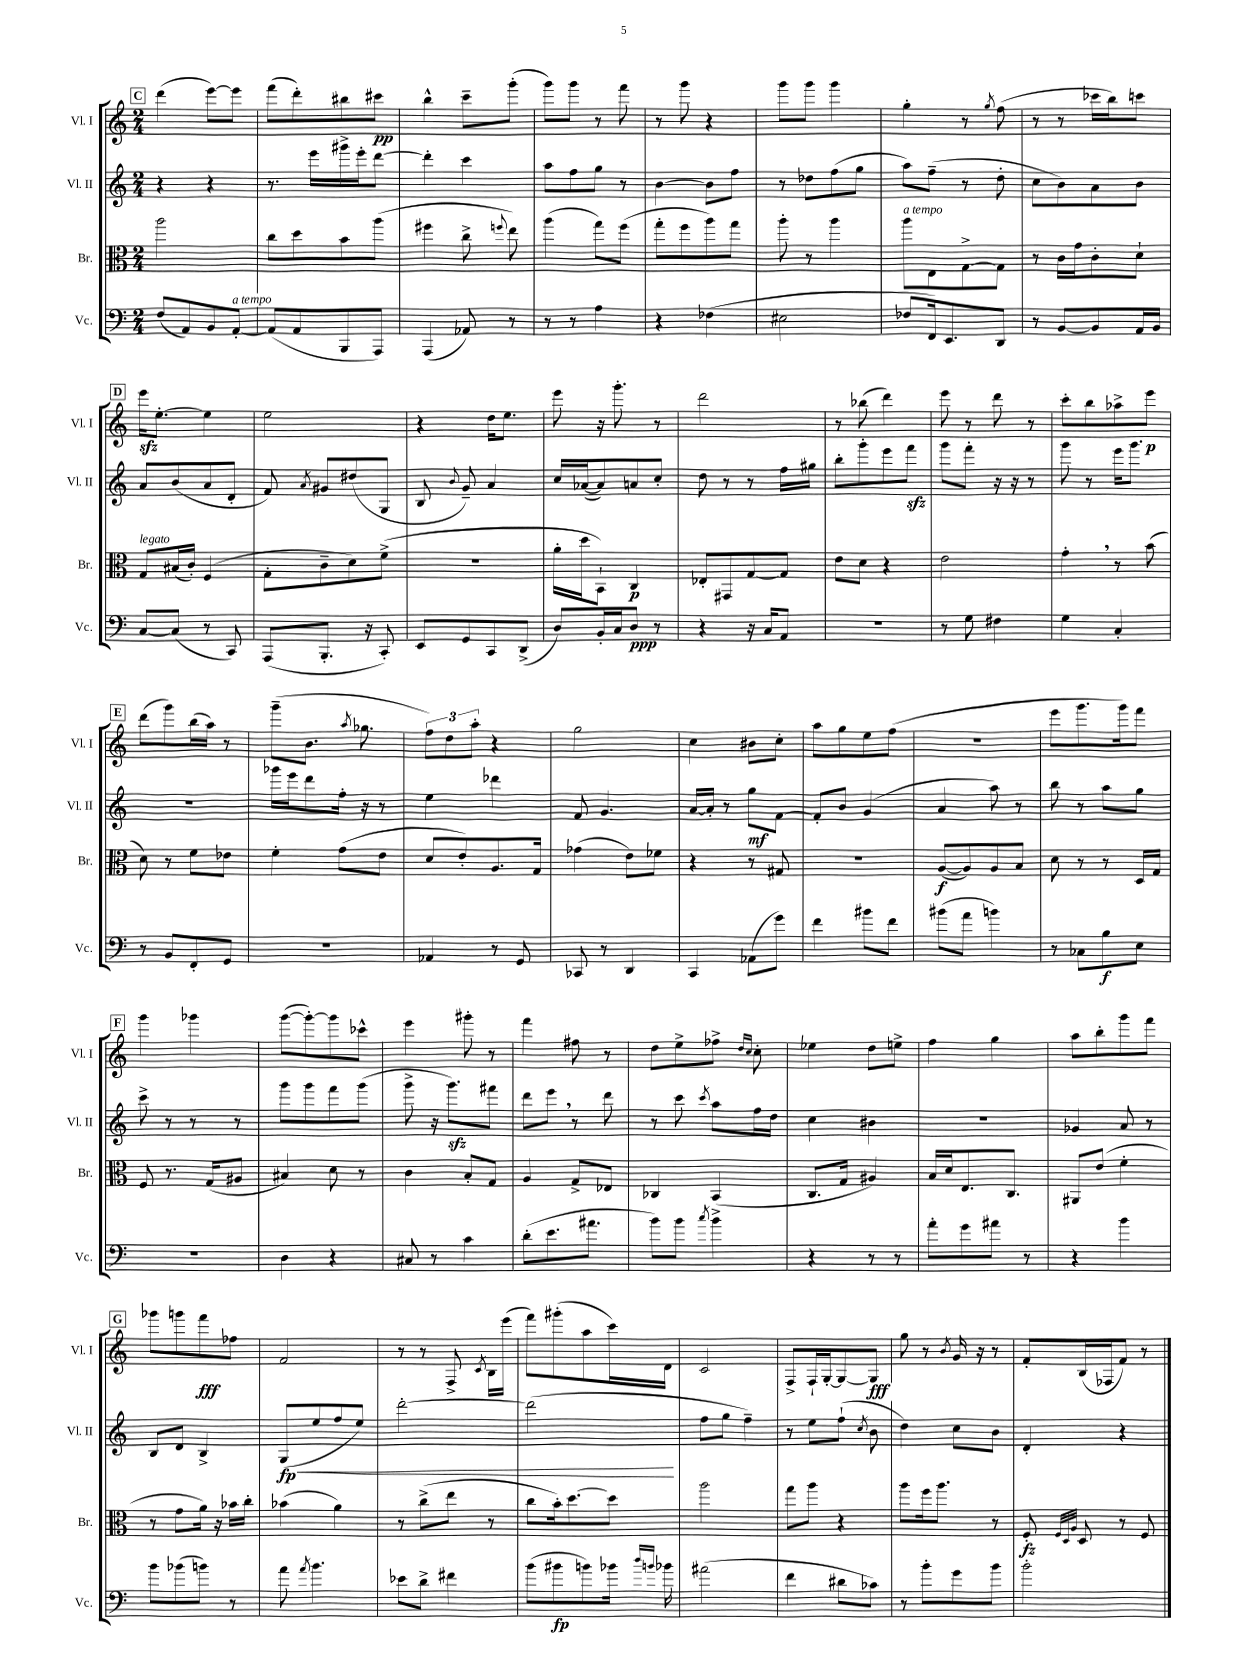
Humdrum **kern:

**kern	**dynam	**kern	**dynam	**kern	**dynam	**kern	**dynam
*part4	*part4	*part3	*part3	*part2	*part2	*part1	*part1
*staff4	*staff4	*staff3	*staff3	*staff2	*staff2	*staff1	*staff1
*I"Vc.	*	*I"Br.	*	*I"Vl. II	*	*I"Vl. I	*
*I'Vc.	*	*I'Br.	*	*I'Vl. II	*	*I'Vl. I	*
*clefF4	*	*clefC3	*	*clefG2	*	*clefG2	*
*k[]	*	*k[]	*	*k[]	*	*k[]	*
*M2/4	*	*M2/4	*	*M2/4	*	*M2/4	*
!!LO:REH:place=s1:t=C
=43	=43	=43	=43	=43	=43	=43	=43
(8F/L	.	2aa\	.	4r	.	(4ddd\	.
8AA/)	.	.	.	.	.	.	.
8BB/	.	.	.	4r	.	[8eee\L)	.
!LO:TX:a:i:t=a tempo	!	!	!	!	!	!	!
[8AA'/J	.	.	.	.	.	8eee\J]	.
=44	=44	=44	=44	=44	=44	=44	=44
(8AA/L]	.	8cc\L	.	8.r	.	(8fff\L	.
8AA/	.	8dd\	.	.	.	8ddd'\)	.
.	.	.	.	16eee\LL	.	.	.
8BBB/	.	8b\	.	16ggg#X^\	.	8bb#X\	.
.	.	.	.	16eee'\J	.	.	.
8AAA/J)	.	(8aa\J	.	[8ddd\J	.	8ccc#X\J	pp
=45	=45	=45	=45	=45	=45	=45	=45
(4AAA/	.	4ff#X\	.	4ddd'\]	.	4bb^^\	.
8AA-X/)	.	8cc^\	.	4ccc\	.	8ccc~\L	.
.	.	8qqffn/	.	.	.	.	.
8r	.	8ee\)	.	.	.	(8ggg'\J	.
=46	=46	=46	=46	=46	=46	=46	=46
8r	.	(4aa\	.	8aa\L	.	8ggg\L)	.
8r	.	.	.	8ff\	.	8ggg\J	.
4A\	.	8gg\L)	.	8gg\J	.	8r	.
.	.	(8ff\J	.	8r	.	8fff\	.
=47	=47	=47	=47	=47	=47	=47	=47
4r	.	8gg'\L	.	[4b\	.	8r	.
.	.	8ff\	.	.	.	8ggg\	.
(4F-X\	.	8aa\)	.	8b\L]	.	4r	.
.	.	8gg\J	.	8ff\J	.	.	.
=48	=48	=48	=48	=48	=48	=48	=48
2E#X\	.	8aa'\	.	8r	.	8ggg\L	.
.	.	8r	.	8dd-X\L	.	8ggg\J	.
.	.	4aa\	.	(8ff\	.	4ggg\	.
.	.	.	.	8gg\J	.	.	.
=49	=49	=49	=49	=49	=49	=49	=49
!	!	!LO:TX:a:i:t=a tempo	!	!	!	!	!
8F-X/L	.	8aa\L	.	8aa\L)	.	4gg'\	.
16FF/k)	.	8E\	.	(8ff~\J	.	.	.
8.EE/	.	.	.	.	.	.	.
.	.	[8G^\	.	8r	.	8r	.
.	.	.	.	.	.	8qgg/	.
8DD/J	.	8G\J]	.	8dd'\	.	(8ff\	.
=50	=50	=50	=50	=50	=50	=50	=50
8r	.	8r	.	8cc\L	.	8r	.
[8BB/L	.	16c\LL	.	8b\)	.	8r	.
.	.	16g\J	.	.	.	.	.
8BB/]	.	8c'\	.	8a\	.	16ccc-X\LL	.
.	.	.	.	.	.	16bb\J)	.
16AA/L	.	8d`\J	.	8b\J	.	8cccn\J	.
16BB/JJ	.	.	.	.	.	.	.
!!LO:LB:g=z
!!LO:REH:place=s1:t=D
=51	=51	=51	=51	=51	=51	=51	=51
!	!	!LO:TX:a:i:t=legato	!	!	!	!	!
[8C/L	.	8G/L	.	8a/L	.	16eeezz\KL	.
.	.	.	.	.	.	[8.ee'\J	.
(8C/J]	.	(16B#X/L	.	(8b/	.	.	.
.	.	16c'/JJ)	.	.	.	.	.
8r	.	(4F/	.	8a/	.	4ee\]	.
8CC/)	.	.	.	8d'/J	.	.	.
=52	=52	=52	=52	=52	=52	=52	=52
(8AAA/L	.	8G'\L	.	8f/)	.	2ee\	.
.	.	.	.	8qa/	.	.	.
8.BBB'/J	.	8c~\	.	8g#X/L	.	.	.
.	.	8d\)	.	(8dd#X/	.	.	.
16r	.	.	.	.	.	.	.
8CC'/)	.	(8f^\J	.	8G/J	.	.	.
=53	=53	=53	=53	=53	=53	=53	=53
8EE/L	.	2r	.	8B/	.	4r	.
.	.	.	.	8qqb/	.	.	.
8GG/	.	.	.	8g~/)	.	.	.
8CC/	.	.	.	4a/	.	16dd\KL	.
.	.	.	.	.	.	8.ee\J	.
(8DD^/J	.	.	.	.	.	.	.
=54	=54	=54	=54	=54	=54	=54	=54
8D/L)	.	16a'\LL	.	16cc/LL	.	8eee\	.
.	.	16dd\J	.	([16a-X/J	.	.	.
16BB'/L	.	8BB`\J)	.	8a-/])	.	16r	.
16C/J	.	.	.	.	.	8.ggg'\	.
8D/J	ppp	4C/	p	8an/	.	.	.
8r	.	.	.	8cc'/J	.	8r	.
=55	=55	=55	=55	=55	=55	=55	=55
4r	.	8E-X'/L	.	8dd\	.	2ddd\	.
.	.	8GG#X/	.	8r	.	.	.
16r	.	[8G/	.	8r	.	.	.
16C/KL	.	.	.	.	.	.	.
8AA/J	.	8G/J]	.	16ff\LL	.	.	.
.	.	.	.	16gg#X\JJ	.	.	.
=56	=56	=56	=56	=56	=56	=56	=56
2r	.	8e\L	.	8bb'\L	.	8r	.
.	.	8d\J	.	8ggg'\	.	(8bb-X\	.
.	.	4r	.	8eee\	.	4ddd\)	.
.	.	.	.	8fffzz\J	.	.	.
=57	=57	=57	=57	=57	=57	=57	=57
8r	.	2e\	.	8ggg\L	.	8eee\	.
8G\	.	.	.	8fff'\J	.	8r	.
4F#X\	.	.	.	16r	.	8ddd\	.
.	.	.	.	16r	.	.	.
.	.	.	.	8r	.	8r	.
=58	=58	=58	=58	=58	=58	=58	=58
4G\	.	4g',\	.	8ggg\	.	8ccc'\L	.
.	.	.	.	8r	.	8bb\	.
4C'/	.	8r	.	16eee\KL	.	8aa-X^\	.
.	.	.	.	8.ggg\J	.	.	.
.	.	(8b\	.	.	.	8eee\J	p
!!LO:LB:g=z
!!LO:REH:place=s1:t=E
=59	=59	=59	=59	=59	=59	=59	=59
8r	.	8d\)	.	2r	.	(8ddd\L	.
8BB/L	.	8r	.	.	.	8ggg\)	.
8FF'/	.	8f\L	.	.	.	(16bb\L	.
.	.	.	.	.	.	16aa\JJ)	.
8GG/J	.	8e-X\J	.	.	.	8r	.
=60	=60	=60	=60	=60	=60	=60	=60
2r	.	4f'\	.	16ggg-X\LL	.	(8ggg~\L	.
.	.	.	.	16eee\J	.	.	.
.	.	.	.	8ddd\	.	8.b\J	.
.	.	(8g\L	.	16ff'\Jk	.	.	.
.	.	.	.	.	.	8qaa/	.
.	.	.	.	16r	.	8.gg-X\	.
.	.	8e\J	.	8r	.	.	.
=61	=61	=61	=61	=61	=61	=61	=61
4AA-X/	.	8d/L	.	4ee\	.	12ff\L)	.
.	.	.	.	.	.	12dd\	.
.	.	8e'/)	.	.	.	.	.
.	.	.	.	.	.	12aa'\J	.
8r	.	8.A/	.	4ddd-X\	.	4r	.
8GG/	.	.	.	.	.	.	.
.	.	16G/Jk	.	.	.	.	.
=62	=62	=62	=62	=62	=62	=62	=62
8CC-X/	.	(4g-X\	.	8f/	.	2gg\	.
8r	.	.	.	4.g/	.	.	.
4DD/	.	8e\L)	.	.	.	.	.
.	.	8f-X\J	.	.	.	.	.
=63	=63	=63	=63	=63	=63	=63	=63
4CC/	.	4r	.	[16a/LL	.	4cc\	.
.	.	.	.	16a'/JJ]	.	.	.
.	.	.	.	8r	.	.	.
(8AA-X\L	.	8r	.	8gg\L	mf	8b#X\L	.
8g\J)	.	8G#X/	.	[8f\J	.	8cc'\J	.
=64	=64	=64	=64	=64	=64	=64	=64
4f\	.	2r	.	8f'/L]	.	8aa\L	.
.	.	.	.	8b/J	.	8gg\	.
8b#X\L	.	.	.	(4g/	.	8ee\	.
8f\J	.	.	.	.	.	(8ff\J	.
=65	=65	=65	=65	=65	=65	=65	=65
(8b#X\L	.	([8A/L	f	4a/	.	2r	.
8a\J	.	8A/])	.	.	.	.	.
4bn\)	.	8A/	.	8aa\)	.	.	.
.	.	8B/J	.	8r	.	.	.
=66	=66	=66	=66	=66	=66	=66	=66
8r	.	8d\	.	8bb\	.	8eee\L	.
8C-X\L	.	8r	.	8r	.	8.ggg\	.
8B\	f	8r	.	8aa\L	.	.	.
.	.	.	.	.	.	16ggg\k)	.
8E\J	.	16D/LL	.	8gg\J	.	8fff\J	.
.	.	16G/JJ	.	.	.	.	.
!!LO:LB:g=z
!!LO:REH:place=s1:t=F
=67	=67	=67	=67	=67	=67	=67	=67
2r	.	8F/	.	8ccc^\	.	4ggg\	.
.	.	8.r	.	8r	.	.	.
.	.	.	.	8r	.	4ggg-X\	.
.	.	(16G/KL	.	.	.	.	.
.	.	8A#X/J	.	8r	.	.	.
=68	=68	=68	=68	=68	=68	=68	=68
4D\	.	4B#X/)	.	8ggg\L	.	([8ggg\L	.
.	.	.	.	8ggg\	.	8ggg'\_)	.
4r	.	8d\	.	8fff\	.	8ggg\]	.
.	.	8r	.	(8ggg\J	.	8ccc-X^^\J	.
=69	=69	=69	=69	=69	=69	=69	=69
8C#X/	.	4c\	.	8ggg^\	.	4eee\	.
8r	.	.	.	16r	.	.	.
.	.	.	.	8.gggzz\L)	.	.	.
4c\	.	8B'/L	.	.	.	8ggg#X'\	.
.	.	8G/J	.	8fff#X\J	.	8r	.
=70	=70	=70	=70	=70	=70	=70	=70
(8d'\L	.	4A/	.	8ddd\L	.	4fff\	.
8.e\	.	.	.	8eee,\J	.	.	.
.	.	8G^/L	.	8r	.	8ff#X\	.
8.a#X\J	.	.	.	.	.	.	.
.	.	8E-X/J	.	8ddd\	.	8r	.
=71	=71	=71	=71	=71	=71	=71	=71
8b\L)	.	4C-X/	.	8r	.	8dd\L	.
8b\J	.	.	.	8ccc\	.	8ee^\	.
8qcc/	.	.	.	8qccc/	.	.	.
4b^\	.	(4BB/	.	8aa\L	.	8ff-X^\J	.
.	.	.	.	.	.	16qqdd/LL	.
.	.	.	.	.	.	16qqcc/JJ	.
.	.	.	.	16ff\L	.	8cc'\	.
.	.	.	.	16dd\JJ	.	.	.
=72	=72	=72	=72	=72	=72	=72	=72
4r	.	8.C/L	.	4cc\	.	4ee-X\	.
.	.	16G/Jk	.	.	.	.	.
8r	.	4A#X/)	.	4b#X\	.	8dd\L	.
8r	.	.	.	.	.	8een^\J	.
=73	=73	=73	=73	=73	=73	=73	=73
8a'\L	.	16B/LL	.	2r	.	4ff\	.
.	.	16d/J	.	.	.	.	.
8g\	.	8.E/	.	.	.	.	.
8a#X\J	.	.	.	.	.	4gg\	.
.	.	8.C/J	.	.	.	.	.
8r	.	.	.	.	.	.	.
=74	=74	=74	=74	=74	=74	=74	=74
4r	.	8AA#X/L	.	4g-X/	.	8aa\L	.
.	.	(8e/J	.	.	.	8bb'\	.
4b\	.	4f'\	.	8a/	.	8ggg\	.
.	.	.	.	8r	.	8fff\J	.
!!LO:LB:g=z
!!LO:REH:place=s1:t=G
=75	=75	=75	=75	=75	=75	=75	=75
8b\L	.	8r	.	8B/L	.	8ggg-X\L	.
(8b-X\	.	8g\L	.	8d/J	.	8gggn\	.
8bn\J)	.	16a\Jk)	.	4B^/	.	8fff\	fff
.	.	16r	.	.	.	.	.
8r	.	16b-X\LL	.	.	.	8ff-X\J	.
.	.	16cc'\JJ	.	.	.	.	.
=76	=76	=76	=76	=76	=76	=76	=76
!	!	!	!	!	!LO:HP:b	!	!
8a\	.	(4b-X\	.	(8G/L	< fp	2f/	.
8qa/	.	.	.	.	.	.	.
4.b\	.	.	.	8ee/	.	.	.
.	.	4a\)	.	8ff/	.	.	.
.	.	.	.	8ee/J)	.	.	.
=77	=77	=77	=77	=77	=77	=77	=77
8e-X\L	.	8r	.	[2ddd'\	.	8r	.
8d^\J	.	(8cc^\L	.	.	.	8r	.
4f#X\	.	8ee\J	.	.	.	8F^/	.
.	.	.	.	.	.	8qc/	.
.	.	8r	.	.	.	16B\LL	.
.	.	.	.	.	.	(16eee\JJ	.
=78	=78	=78	=78	=78	=78	=78	=78
(8b\L	.	8cc\L	.	(2ddd\]	.	8fff\L)	.
8b#X\	fp	16b'\k)	.	.	.	(8ggg#X'\	.
.	.	[8.dd\	.	.	.	.	.
8bn\)	.	.	.	.	.	8aa\	.
16b-X\Jk	.	8dd\J]	.	.	.	16ccc\L)	.
16qqdd/LL	.	.	.	.	.	.	.
16qqbn/JJ	.	.	.	.	.	.	.
16b-X\	.	.	.	.	.	16d\JJ	.
.	.	.	.	.	[	.	.
=79	=79	=79	=79	=79	=79	=79	=79
(2a#X\	.	2aa\	.	8ff\L	.	2c/	.
.	.	.	.	8gg\J	.	.	.
.	.	.	.	4ff~\)	.	.	.
=80	=80	=80	=80	=80	=80	=80	=80
4f\	.	8gg\L	.	8r	.	8F^/L	.
.	.	8aa\J	.	8ee\L	.	16F`/L	.
.	.	.	.	.	.	[16G'/J	.
8d#X\L	.	4r	.	(8ff`\J	.	8G/_	.
.	.	.	.	8qcc/	.	.	.
8c-X\J)	.	.	.	8b\	.	8G/J]	fff
=81	=81	=81	=81	=81	=81	=81	=81
8r	.	8aa\L	.	4dd\)	.	8gg\	.
8b'\L	.	16ff\k	.	.	.	8r	.
.	.	8.aa\J	.	.	.	.	.
.	.	.	.	.	.	8qb/	.
8g\	.	.	.	8cc\L	.	16g/	.
.	.	.	.	.	.	16r	.
8b\J	.	8r	.	8b\J	.	8r	.
=82	=82	=82	=82	=82	=82	=82	=82
2b'\	.	8F'/	fz	4d'/	.	8f'/L	.
.	.	32qqF/LLL	.	.	.	.	.
.	.	32qqD/	.	.	.	.	.
.	.	32qqA/JJJ	.	.	.	.	.
.	.	8D/	.	.	.	(16B/L	.
.	.	.	.	.	.	16F-X/J	.
.	.	8r	.	4r	.	8f/J)	.
.	.	8F/	.	.	.	8r	.
==	==	==	==	==	==	==	==
*-	*-	*-	*-	*-	*-	*-	*-
